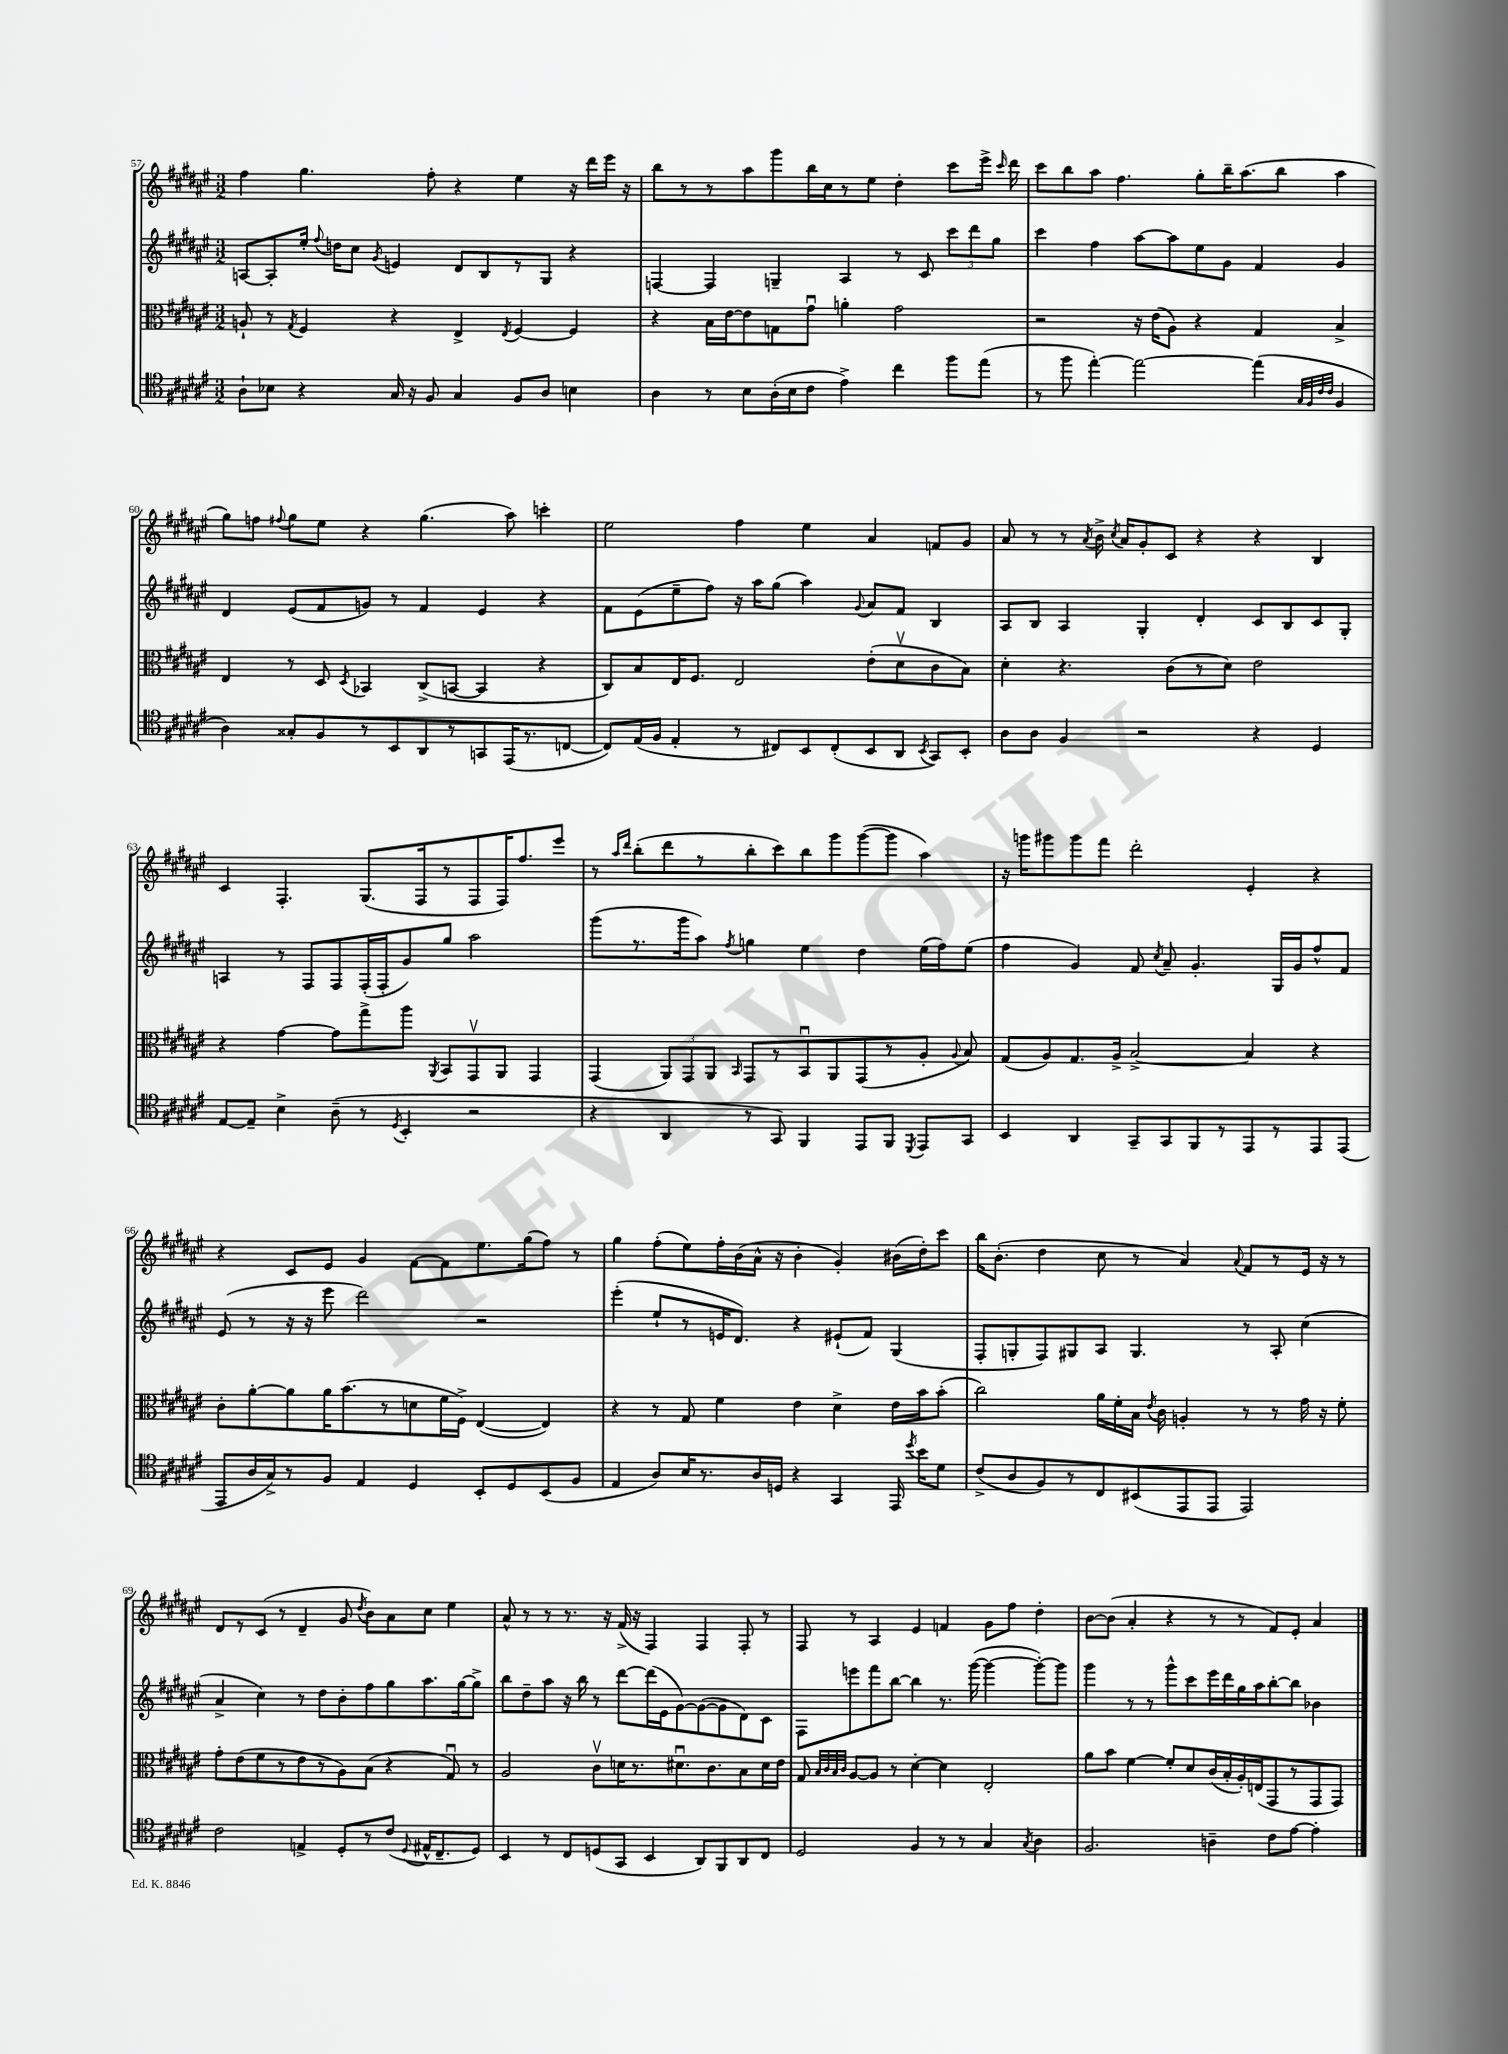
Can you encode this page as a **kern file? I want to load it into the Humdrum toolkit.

**kern	**kern	**kern	**kern
*staff4	*staff3	*staff2	*staff1
*clefC4	*clefC3	*clefG2	*clefG2
*k[f#c#g#d#a#e#]	*k[f#c#g#d#a#e#]	*k[f#c#g#d#a#e#]	*k[f#c#g#d#a#e#]
*M3/2	*M3/2	*M3/2	*M3/2
8A#`	8A`	[8A	4ff#
8B-	8r	8A']	.
.	8qG#	.	.
4r	4F#	16ee#'	4.gg#
.	.	8qqff#	.
.	.	16dd	.
.	.	8cc#	.
.	.	8qg#	.
16G#	4r	4e	.
16r	.	.	.
8F#	.	.	8ff#'
4G#	4E#^	8d#	4r
.	.	8B	.
.	8qE#	.	.
8F#	[4F#	8r	4ee#
8A#	.	8G#	.
4B	4F#]	4r	16r
.	.	.	16ddd#
.	.	.	16eee#
.	.	.	16r
=	=	=	=
4A#	4r	[4F	8bb
.	.	.	8r
8r	16B	4F]	8r
.	[16e#	.	.
8B	8e#]	.	8aa#
(16A#'	8G	4G~	8ggg#
16B	.	.	.
8c#	8g#u	.	16bb
.	.	.	16cc#
4e#^)	4a'	4A#	8r
.	.	.	8ee#
4cc#	2g#	8r	4dd#'
.	.	8c#	.
8ff#	.	12ccc#	8ccc#
.	.	12ddd#	.
(8ee#	.	.	16eee#^
.	.	12gg#	.
.	.	.	16qqccc#
.	.	.	16ddd#
=	=	=	=
8r	2r	4ccc#	8ccc#
8ff#	.	.	8bb
[4ee#')	.	4ff#	8aa#
.	.	.	4.ff#
2ee#_	16r	[8aa#	.
.	(16e#	.	.
.	8A#)	8aa#]	.
.	4r	8ee#	8gg#'
.	.	8g#	16bb~
.	.	.	(8.aa#
(4ee#]	4G#	4f#	.
.	.	.	8bb
32qqG#	.	.	.
32qqF#	.	.	.
32qqc#	.	.	.
32qqc#	.	.	.
4F#	4B^	4g#	4aa#
=	=	=	=
4A#)	4E#	4d#	8gg#)
.	.	.	8ff
.	.	.	8qqff#
8G##'	8r	(8e#	8gg#
8F#	8D#	8f#	8ee#
.	8qD#	.	.
8r	4BB-	8g)	4r
8BB	.	8r	.
8AA#	(8C#^	4f#	(4.gg#
8r	[8BB	.	.
8GG	4BB]	4e#	.
(16EE#	.	.	8aa#)
8.r	.	.	.
.	4r	4r	4ccc'
[8C	.	.	.
=	=	=	=
8C])	8C#)	8f#	2ee#
(16E#	8B	(8e#	.
16F#	.	.	.
4E#'	16E#	8ee#~	.
.	8.F#	.	.
.	.	8ff#)	.
8r	2E#	16r	4ff#
.	.	16aa#	.
8C#)	.	(8gg#	.
8BB	.	4aa#)	4ee#
(8C#'	.	.	.
.	.	8qqg#	.
8BB	(8e#'	8a#	4a#
8AA#	8d#v	8f#	.
8qBB	.	.	.
8GG#)	8c#	4B	8f
8BB'	8B)	.	8g#
=	=	=	=
8A#	4d#'	8A#	8a#
8A#	.	8B	8r
4F#	4.r	4A#	8r
.	.	.	8qa#
.	.	.	16b^
.	.	.	8qcc#
.	.	.	16a#
2r	.	4G#'	8g#'
.	(8c#	.	8c#
.	8r	4d#'	4r
.	8d#)	.	.
4r	2e#	8c#	4r
.	.	8B	.
4D#	.	8c#	4B
.	.	8G#'	.
=	=	=	=
[8E#	4r	4A	4c#
8E#~]	.	.	.
4B^	[4g#	8r	4.F#'
.	.	8F#	.
(8A#~	8g#]	8F#	.
8r	8gg#^	(16F#'	(8.G#
.	.	16F#'	.
8qD#	.	.	.
4BB'	8aa#	8g#)	.
.	.	.	16F#
.	8qAA#	.	.
.	8BB	8gg#	8r
2r	8GG#v	2aa#	8F#
.	8AA#	.	16F#)
.	.	.	8.ff#
.	4GG#	.	.
.	.	.	8eee#
=	=	=	=
4r	(4GG#	(8ggg#	8r
.	.	.	16qqaa#
.	.	.	16qqddd#
.	.	8.r	(8bb'
4AA#	12AA#)	.	8ddd#
.	.	16ggg#	.
.	12GG#	.	.
.	.	8aa#)	8r
.	12AA#	.	.
.	16qqBB	8qff#	.
8r	8GG#	4gg	8bb'
8GG#)	8r	.	8ccc#)
4FF#	8BBu	4ee#	8bb
.	8AA#	.	8ggg#
8EE#	(8GG#	4dd#	([8ggg#
8FF#	8r	.	8ggg#]
8qDD#	.	.	.
8EE#	8A#'	(16ee#	4aa#)
.	.	16ff#)	.
.	8qqA#	.	.
8GG#	8B)	(8ee#	.
=	=	=	=
4BB	(8G#	4ff#	16r
.	.	.	16ggg
.	8A#)	.	8ggg#
4AA#	8.G#	4g#)	8ggg#
.	.	.	8fff#
.	16A#^	.	.
8GG#~	[2B^	8f#	2ddd#'
.	.	8qcc#	.
8GG#	.	8a#~	.
8FF#	.	4.g#'	.
8r	.	.	.
8EE#	4B]	.	4e#'
8r	.	16G#	.
.	.	16g#	.
8EE#	4r	8ff#^^	4r
(8EE#	.	8f#	.
=	=	=	=
8EE#	8c#'	(8e#	4r
16A#	[8a#'	8r	.
16G#^)	.	.	.
8r	8a#]	16r	8c#
.	.	16r	.
8F#	16a#	8eee#	8e#
.	(8.b	.	.
4E#	.	2ddd#)	4g#
.	8r	.	.
4D#	8d	.	[8f#
.	16f#	.	8f#]
.	16F#^)	.	.
8BB'	([4E#	2r	8.ee#
8D#	.	.	.
.	.	.	(16gg#
(8BB	4E#])	.	8ff#)
8F#	.	.	8r
=	=	=	=
4E#	4r	(4eee#'	4gg#
8A#)	8r	8ee#`	(8ff#'
16B	8G#	8r	8ee#)
8.r	.	.	.
.	4f#	16e	16ff#'
.	.	8.d#)	(16b
16A#	.	.	16a#^^
16D	.	.	16r
4r	4e#	4r	4b'
4GG#	4d#^	(8e#`	4g#')
.	.	8f#)	.
16EE#	16e#	(4G#	(16b#
8qdd#	.	.	.
16b	16b	.	16dd#')
8d#	(8b'	.	8ccc#
=	=	=	=
(8c#^	2cc#)	8F#'	16bb
.	.	.	(8.b'
8A#	.	8G'	.
8F#)	.	8F#)	4dd#
8r	.	8G#	.
8C#	16a#	8A#	8cc#
.	16f#'	.	.
(8BB#	16B	4.G#	8r
.	8qe#	.	.
.	16c#	.	.
8EE#	4A'	.	4a#)
8EE#	.	.	.
.	.	.	8qqa#
2EE#)	8r	8r	8f#
.	8r	8A#'	8r
.	16g#	(4cc#	16e#
.	16r	.	16r
.	8f#'	.	8r
=	=	=	=
2c#	8g#'	4a#^	8d#
.	(8e#	.	8r
.	8f#	4cc#)	(8c#
.	8r	.	8r
4E^	8e#	8r	4d#~
.	8r	8dd#	.
8D#'	8A#)	8b'	8g#
.	.	.	8qdd#
8r	(8B	8ff#	8b)
(8c#	4r	8gg#	8a#
8qqD#	.	.	.
16E#^^	.	8.aa#	8cc#
8.C#~	.	.	.
.	8G#u)	.	4ee#
.	.	[16gg#	.
8D#)	8r	8gg#^]	.
=	=	=	=
4BB	2A#	8bb	8a#^^
.	.	8dd#~	8r
8r	.	8aa#	8r
8C#	.	16r	8.r
.	.	16bb	.
(8D	8c#v	8r	.
.	.	.	16r
8GG#	16d	[8ddd#	(16f#^
.	8.r	.	16r
4BB	.	(16ddd#]	4F#)
.	.	16e#	.
.	8.d#u	[8g#)	.
8AA#)	.	(8g#_	4F#
.	8.c#	.	.
8FF#	.	8g#]	.
8AA#	8B	8d#)	8F#'
8C#	16d#	8c#	8r
.	16e#	.	.
=	=	=	=
2D#	8G#	8F#	8F#
.	32qqB	.	.
.	32qqc#	.	.
.	32qqB	.	.
.	32qqc#	.	.
.	[8A#	8eee	8r
.	8A#]	8fff#	4A#
.	8r	[8bb	.
4F#	[4d#'	4bb]	4e#
8r	4d#]	8.r	4f
8r	.	.	.
.	.	([16ggg#	.
4G#	2E#'	4ggg#_	8g#
.	.	.	8ff#
8qG#	.	.	.
4A#	.	8ggg#'_)	4dd#'
.	.	8ggg#]	.
=	=	=	=
2.F#	8a#	4ggg#	[8b
.	8b	.	(8b]
.	[4f#	8r	4a#'
.	.	8r	.
.	8f#']	8ggg#^^	4r
.	8d#	8ccc#	.
4A~	(16c#	16eee#	8r
.	16B'	16ddd#	.
.	16A#')	16gg#	8r
.	(16E	16aa#	.
8c#	8GG#	[8bb'	8f#)
[8e#	8r	8bb]	8e#'
4e#']	8GG#	4b-	4a#
.	8GG#)	.	.
==	==	==	==
*-	*-	*-	*-
